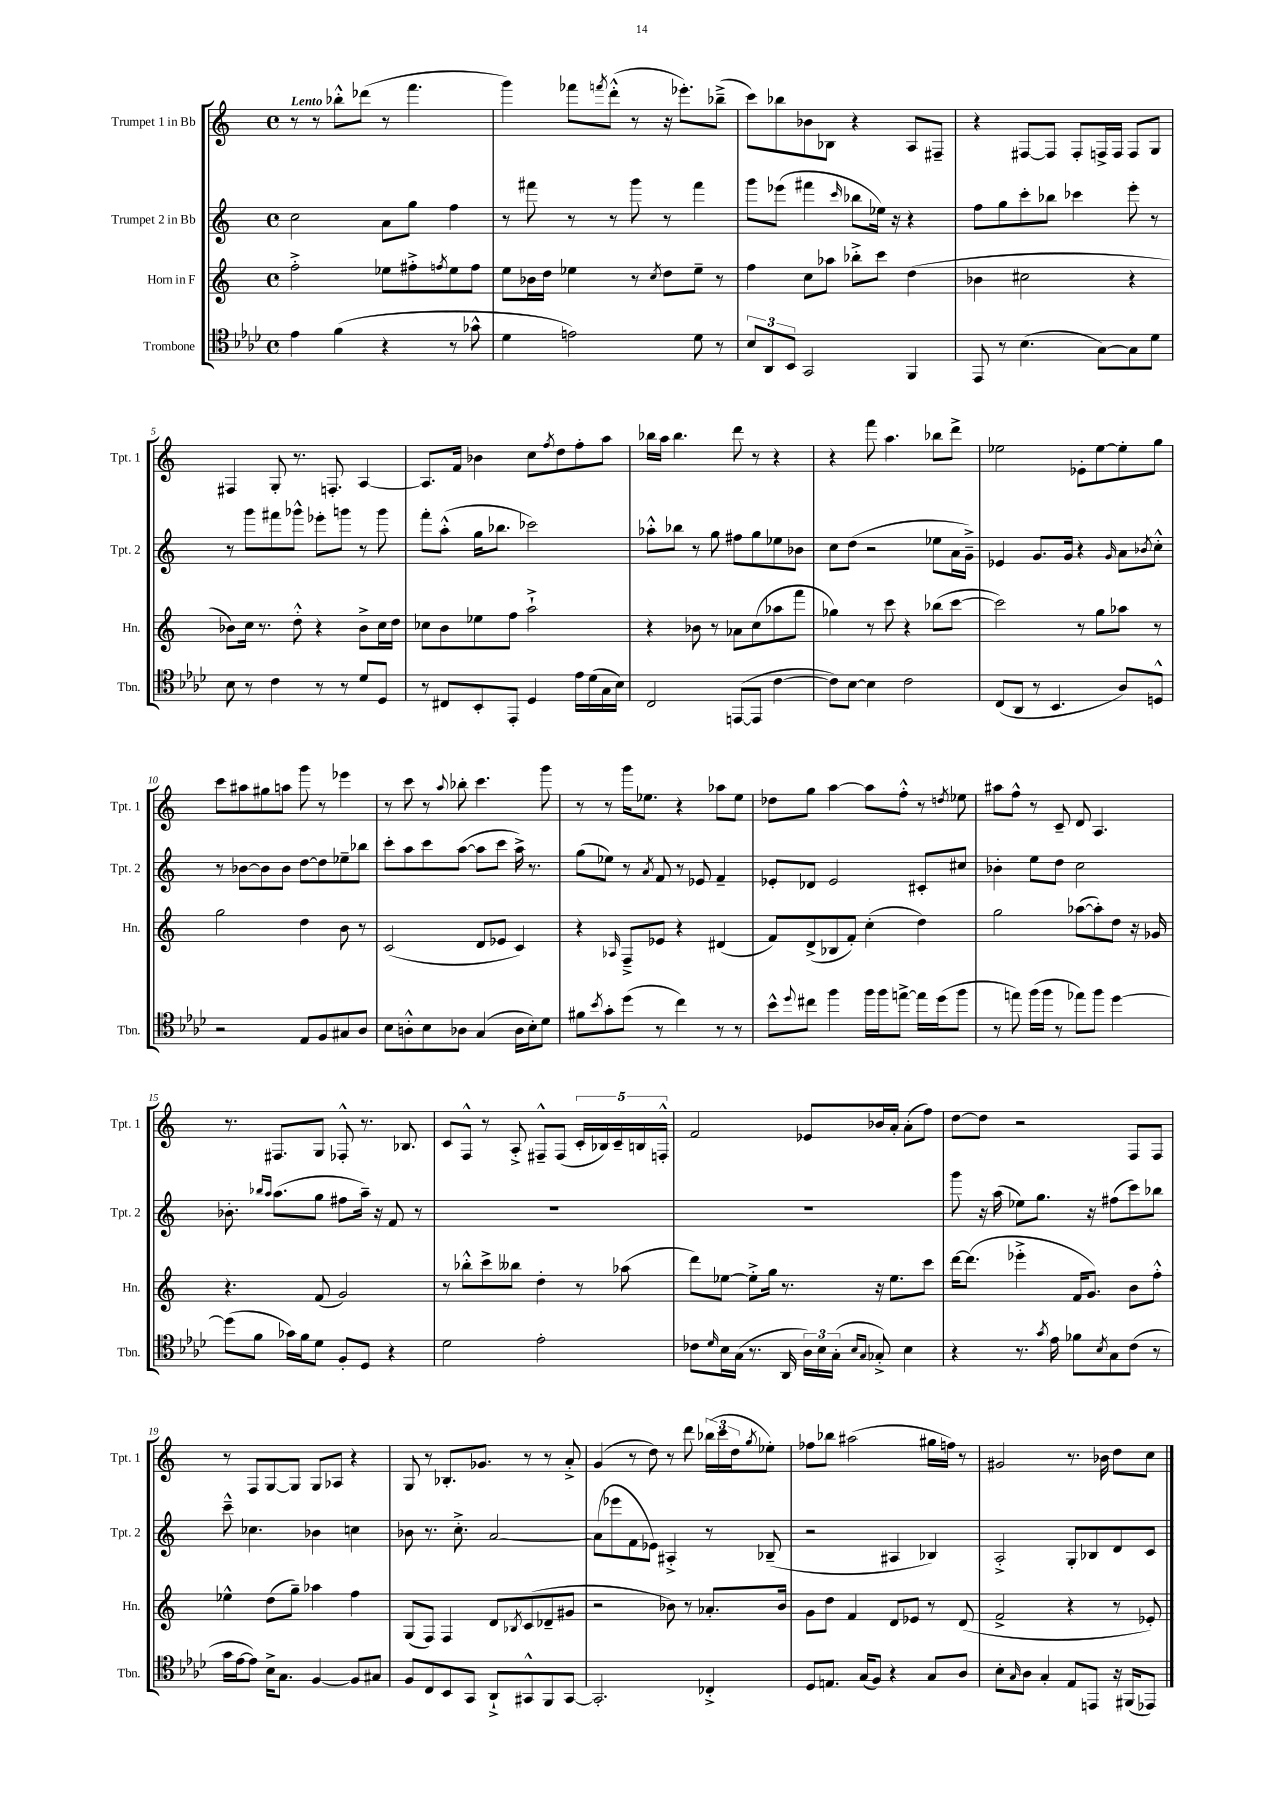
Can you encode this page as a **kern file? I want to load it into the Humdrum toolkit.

**kern	**kern	**kern	**kern
*part4	*part3	*part2	*part1
*staff4	*staff3	*staff2	*staff1
*I"Trombone	*I"Horn in F	*I"Trumpet 2 in Bb	*I"Trumpet 1 in Bb
*I'Tbn.	*I'Hn.	*I'Tpt. 2	*I'Tpt. 1
*clefC4	*clefG2	*clefG2	*clefG2
*k[b-e-a-d-]	*k[]	*k[]	*k[]
*M4/4	*M4/4	*M4/4	*M4/4
*met(c)	*met(c)	*met(c)	*met(c)
=1	=1	=1	=1
!	!	!	!LO:TX:a:B:t=Lento
4e-\	2ff'^\	2cc\	8r
.	.	.	8r
(4f\	.	.	8bb-X'^^\L
.	.	.	(8ddd-X\J
4r	8ee-X\L	8a\L	8r
.	8ff#X'^\	8gg\J	4.fff\
.	8qffn/	.	.
8r	8ee-\	4ff\	.
8g-X^^\	8ff\J	.	.
=2	=2	=2	=2
4d-\	8ee\L	8r	4ggg\)
.	16b-X\L	8fff#X\	.
.	16dd\JJ	.	.
2en\)	4ee-X\	8r	8fff-X\L
.	.	.	8qfffn/
.	.	8r	(8ddd'^^\J
.	8r	8ggg\	8r
.	8qcc/	.	.
.	8dd\L	8r	16r
.	.	.	8.eee-X'\L)
8d-\	8ee-~\J	4fff#\	.
8r	8r	.	(8bb-X~^\J
=3	=3	=3	=3
12B-/L	4ff\	8ggg\L	8ccc\L)
12AA-/	.	.	.
.	.	(8eee-X\J	8bb-X\
12BB-/J	.	.	.
2GG/	8cc\L	4fff#X\	8b-X\
.	8aa-X\J	.	8B-X\J
.	.	16qqccc/	.
.	8bb-X'^\L	8bb-X\L	4r
.	8ccc\J	16ee-X\Jk)	.
.	.	16r	.
4FF/	(4dd\	4r	8A/L
.	.	.	8F#X~/J
=4	=4	=4	=4
8EE-/	4b-X\	8ff\L	4r
8r	.	8gg\	.
(4.B-\	2cc#X\	8ccc'\	[8F#X/L
.	.	8bb-X\J	8F#/J]
.	.	4ccc-X\	8F#'/L
[8G\L)	.	.	16Fn^/L
.	.	.	16F/JJ
8G\]	4r	8eee'\	8F/L
8d-\J	.	8r	8G/J
!!LO:LB:g=z
=5	=5	=5	=5
8B-\	8b-X\L)	8r	4F#X/
8r	16cc\Jk	8ggg\L	.
.	8.r	.	.
4c\	.	8fff#X\	8G'/
.	8dd'^^\	8ggg-X^^\J	8.r
8r	4r	8eee-X'\L	.
.	.	.	8.Fn'/
8r	.	8gggn\J	.
8d-/L	8b-^\L	8r	[4A/
8D-/J	16cc\L	8ggg\	.
.	16dd\JJ	.	.
=6	=6	=6	=6
8r	8cc-X\L	8fff'\L	8.A/L]
8C#X/L	8b\	(8aa'^^\J	.
.	.	.	16f/Jk
8BB-'/	8ee-X\	16gg\KL	4b-X\
.	.	8.bb-X\J	.
8EE-'/J	8ff\J	.	.
4D-/	2aa`^\	2ccc-X\)	8cc\L
.	.	.	8qff/
.	.	.	8dd\
16e-\LL	.	.	8ff'\
(16d-\	.	.	.
16G\	.	.	8aa\J
16B-\JJ)	.	.	.
=7	=7	=7	=7
2C/	4r	8aa-X'^^\L	16bb-X\LL
.	.	.	16aa\JJ
.	.	8bb-X\J	4.bb-\
.	8b-X\	8r	.
.	8r	8gg\	.
([8EEn/L	8a-X\L	8ff#X\L	8ddd\
8EE/J]	(8cc\	8gg\	8r
[4c\	8aa-X\	8ee-X\	4r
.	8fff\J	8b-X\J	.
=8	=8	=8	=8
8c\L])	4gg-X\)	8cc\L	4r
[8B-\J	.	(8dd\J	.
4B-\]	8r	2r	8fff\
.	8ccc\	.	4.aa\
2c\	4r	.	.
.	(8bb-X\L	8ee-X\L	8bb-X\L
.	[8ccc\J	16a\L	8ddd^\J
.	.	16g~^\JJ)	.
=9	=9	=9	=9
(8C/L	2ccc\])	4e-X/	2ee-X\
8AA-/J	.	.	.
8r	.	8.g/L	.
4.BB-/	.	.	.
.	.	16g/Jk	.
.	8r	4r	8e-X'\L
.	8gg\L	.	[8ee-\
.	.	16qqg/	.
8A-/L)	8aa-X\J	8a\L	8ee-'\]
.	.	8qb-X/	.
8Dn^^/J	8r	8cc'^^\J	8gg\J
!!LO:LB:g=z
=10	=10	=10	=10
2r	2gg\	8r	8ccc\L
.	.	[8b-X\L	8aa#X\
.	.	8b-\]	8gg#X\
.	.	8b-\J	8aan\J
8E-/L	4dd\	[8dd\L	8ggg\
8F/	.	8dd\]	8r
8G#X/	8b\	8ee-X~\	4eee-X\
8A-/J	8r	8bb-X\J	.
=11	=11	=11	=11
8B-\L	(2c/	8ccc'\L	8r
8An'^^\	.	8aa\	8ccc\
8B-\	.	8ccc\	8r
.	.	.	8qqaa/
8A-X\J	.	([8aa\J	8bb-X'\
(4G/	8d/L	8aa\L]	4.ccc\
.	8e-X/J	8ccc\J	.
16A-\LL	4c/)	16aa^\)	.
16B-'\J)	.	8.r	.
8d-\J	.	.	8ggg\
=12	=12	=12	=12
8f#X\L	4r	(8gg\L	8r
8qb-/	.	.	.
8g'\	.	8ee-X\J)	8r
.	16qqA-X/	.	.
(8dd-\J	8F~^/L	8r	16ggg\KL
.	.	.	8.ee-X\J
.	.	8qa/	.
8r	8e-X/J	8f/	.
4cc\)	4r	8r	4r
.	.	8e-X/	.
8r	(4d#X/	4f~/	8aa-X\L
8r	.	.	8ee-\J
=13	=13	=13	=13
8b-^^\L	8f/L)	8e-X'/L	8dd-X\L
8qqdd-/	.	.	.
8cc#X\J	(8d^/	8d-X/J	8gg\J
4ff\	8B-X/	2e-/	[4aa\
.	8f'/J)	.	.
16ff\LL	(4cc'\	.	8aa\L]
16ff\J	.	.	.
[8een^\J	.	.	8ff'^^\J
16ee\LL]	4dd\)	8c#X'/L	8r
(16dd-\J	.	.	.
.	.	.	8qddn/
8ff\J	.	8cc#X/J	8ee-X\
=14	=14	=14	=14
8r	2gg\	4b-X'\	8aa#X\L
8een\)	.	.	8ff^^\J
(16ff\LL	.	8ee\L	8r
16ff\JJ	.	.	.
8r	.	8dd\J	8c~/
8ee-X\L)	([8aa-X\L	2cc\	8d/
8ff\J	8aa-'\])	.	4.A/
[4dd-\	8dd\J	.	.
.	16r	.	.
.	16g-X/	.	.
!!LO:LB:g=z
=15	=15	=15	=15
(8dd-\L]	4.r	8.b-X'\	8.r
8f\J	.	.	.
.	.	16qqbb-X/LL	.
.	.	16qqaa/JJ	.
.	.	(8.aa\L	8.F#X/L
16g-X\LL)	.	.	.
16f\J	.	.	.
8d-\J	(8f/	8gg\J	8G/J
8F'/L	2g/)	8ff#X\L	8F-X'^^/
8D-/J	.	16aa~\Jk)	8.r
.	.	16r	.
4r	.	8f/	.
.	.	.	8.B-X/
.	.	8r	.
=16	=16	=16	=16
2d-\	8r	1r	8c/L
.	8bb-X'^^\L	.	8F^^/J
.	8ccc^\	.	8r
.	8bb--X\J	.	8A'^/
2e-'\	4dd'\	.	8F#X~^^/L
.	.	.	(8F#/J
.	8r	.	20c'/LL
.	.	.	20B-X/)
.	.	.	20c~/
.	(8aa-X\	.	.
.	.	.	20Bn/
.	.	.	20Fn'^^/JJ
=17	=17	=17	=17
8c-X\L	8ddd\L)	1r	2f/
16qqd-/	.	.	.
16B-\L	[8ee-X\J	.	.
(16G\JJ	.	.	.
8.r	8ee-'^\L]	.	.
.	16gg\Jk	.	.
16AA-/	8.r	.	.
24A-\LL)	.	.	8e-X/L
24B-\	.	.	.
(24G'\JJ	.	.	.
16qqB-/LL	.	.	.
16qqG/JJ	.	.	.
8G-X'^/)	16r	.	16b-X/L
.	8.ee-\L	.	16a'/JJ
4B-\	.	.	(8a'\L
.	8ccc\J	.	8ff\J)
=18	=18	=18	=18
4r	[16ddd\KL	8ggg\	[8dd\L
.	(8.ddd\J]	.	.
.	.	16r	8dd\J]
.	.	(16aa\	.
8.r	4eee-X'^\	8ee-X\L)	2r
.	.	8.gg\J	.
8qg/	.	.	.
16e-\	.	.	.
8f-X\L	16f/KL	.	.
.	8.g/J)	16r	.
8qB-/	.	.	.
8G\	.	(8ff#X\L	.
(8c\J	8b\L	8ccc\)	8F/L
8r	8ff'^^\J	8bb-X\J	8F/J
!!LO:LB:g=z
=19	=19	=19	=19
16g\LL	4ee-X^^\	8ccc~^^\	8r
[16e-\J	.	.	.
8e-\J])	.	4.cc-X\	8F/L
16B-^\KL	(8dd\L	.	[8G/
8.G\J	.	.	.
.	8gg~\J)	.	8G/J]
[4F/	4aa-X\	4b-X\	8G/L
.	.	.	8A-X/J
8F/L]	4ff\	4ccn\	4r
8G#X/J	.	.	.
=20	=20	=20	=20
8F/L	(8G/L	8b-X\	8G/
8C/	8F/J)	8.r	8r
8BB-/	4F/	.	8.B-X'/L
.	.	8.cc'^\	.
8GG/J	.	.	.
.	.	.	8.g-X/J
8AA-`^/L	8d/L	[2a/	.
.	8qB-X/	.	.
8GG#X^^/	(8c/	.	8r
8FF/	8d-X~/	.	8r
[8GG#/J	8g#X/J	.	8a'^/
=21	=21	=21	=21
2.GG#'/]	2r	(8a\L]	(4g/
.	.	8eee-X\	.
.	.	8f\	8r
.	.	8e-X\J)	8dd\)
.	8b-X\)	4A#X'^/	8r
.	8r	.	8ddd\
4C-X'^/	8.a-X'/L	8r	(24bb-X\LL
.	.	.	24ccc\
.	.	.	24dd\J
.	.	.	8qgg/
.	.	(8B-X~/	8ee-X'\J)
.	16b-/Jk	.	.
=22	=22	=22	=22
8D-/L	8g\L	2r	8ff-X\L
8.En/J	8dd\J	.	8bb-X\J
.	4f/	.	(2aa#X\
(16G/KL	.	.	.
8F/J)	.	.	.
4r	8d/L	4A#X/	.
.	8e-X/J	.	.
8G/L	8r	4B-X/)	16gg#X\LL
.	.	.	16ffn\JJ)
8A-/J	(8d/	.	8r
=23	=23	=23	=23
8B-'\L	2f^/	2A'^/	2g#X/
16qqG/	.	.	.
8A-\J	.	.	.
4G'/	.	.	.
8E-/L	4r	8G'/L	8.r
8EEn/J	.	8B-X/	.
.	.	.	16b-X\
16r	8r	8d/	8dd\L
(16FF#X/KL	.	.	.
8EE-X/J)	8e-X'/)	8c/J	8cc\J
==	==	==	==
*-	*-	*-	*-
